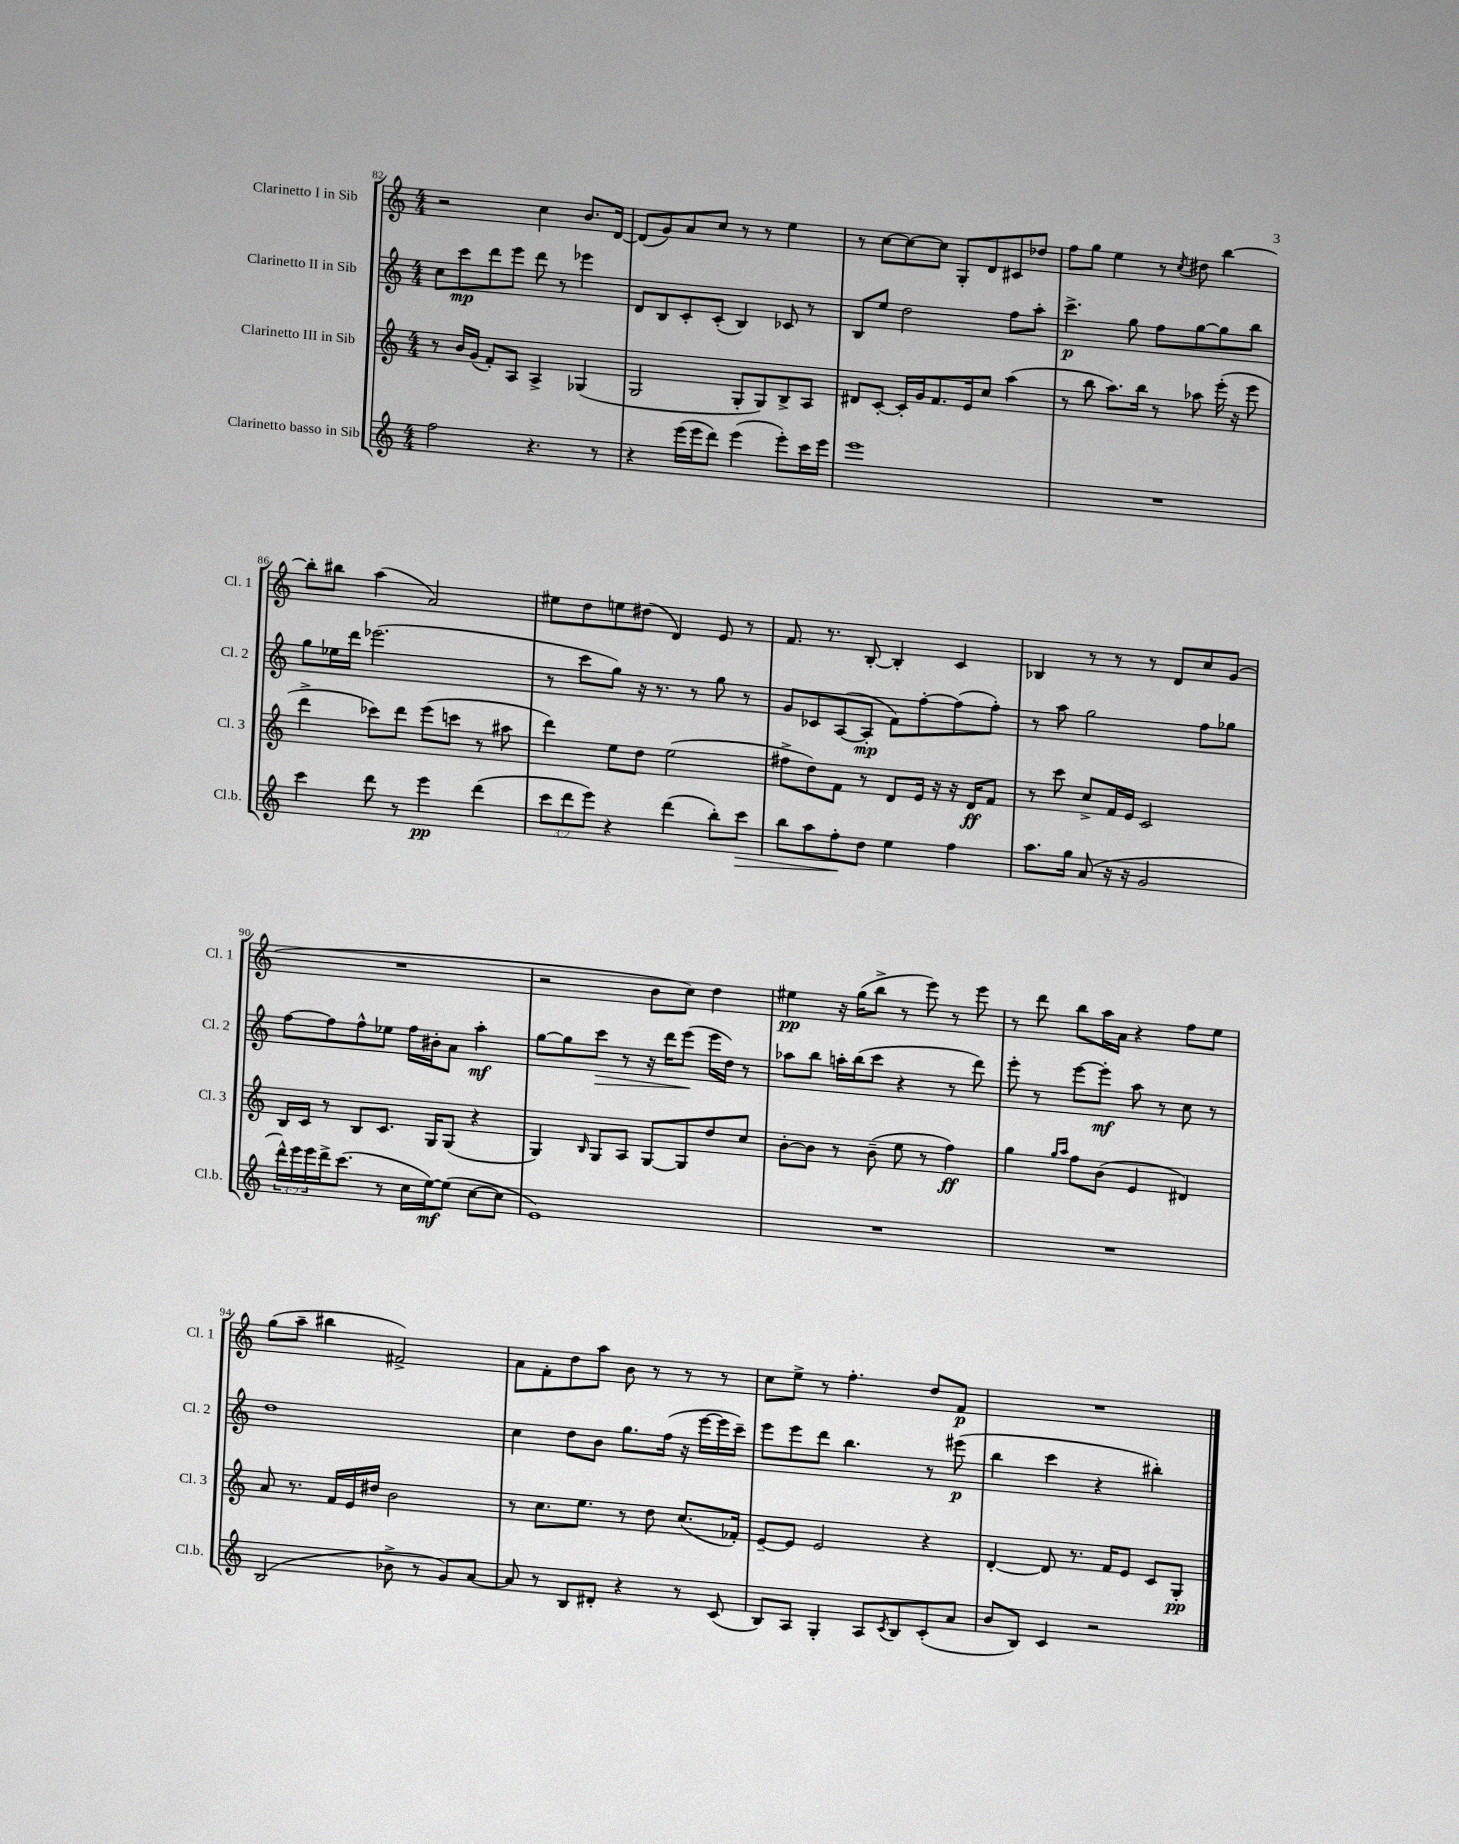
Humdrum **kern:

**kern	**kern	**kern	**kern
*staff4	*staff3	*staff2	*staff1
*clefG2	*clefG2	*clefG2	*clefG2
*k[]	*k[]	*k[]	*k[]
*M4/4	*M4/4	*M4/4	*M4/4
2ff\	8r	8cc\L	2r
.	16b/LL	8ccc\	.
.	(16g/JJ	.	.
.	8f'/L)	8ddd\	.
.	8A/J	8eee\J	.
4.r	4A^/	8ddd\	4cc\
.	.	8r	.
.	(4G-/	4eee-\	8.b/L
8r	.	.	.
.	.	.	[16d/Jk
=	=	=	=
4r	2G/	8d/L	(8d/]L
.	.	8B/	8g/)
(16eee\LL	.	8c'/	8a/
16eee\J	.	.	.
8ddd\J)	.	(8c'/J	8cc/J
(4eee\	8G'/L	4B/)	8r
.	8G/)	.	8r
8eee'\L)	8B^/	8c-/	4ee\
16ccc\L	8A/J	8r	.
16eee\JJ	.	.	.
=	=	=	=
1eee	8d#/L	8B/L	8r
.	[8c'/J	8ee/J	[8cc\L
.	16c'/]LL	2dd\	8cc\_
.	16g/J	.	.
.	8.f/	.	8cc\]J
.	.	.	8G'/L
.	16e/k	.	.
.	8cc/J	.	8d/
.	(4aa\	8ff\L	8c#/
.	.	8aa'\J	8dd-/J
=	=	=	=
1r	8r	4.ccc^\	8ff\L
.	8bb\	.	8gg\J
.	8.aa\L)	.	4ee\
.	.	8gg\	.
.	16bb\Jk	.	.
.	8r	8ff\L	8r
.	.	.	8qcc/
.	8aa-\	[8gg\	8dd#\
.	(16eee'\	8gg\]	[4bb\
.	16r	.	.
.	8eee\	8bb\J	.
=	=	=	=
4ccc\	4ddd^\	8gg\L	8bb'\]L
.	.	16ee-\L	8bb#\J
.	.	16ddd\JJ	.
8ddd\	8ccc-\L)	(2.eee-\	(4aa\
8r	8ddd\J	.	.
4eee\	(8eee\L	.	2a/)
.	8ccc\J	.	.
(4ddd\	8r	.	.
.	8aa#\	.	.
=	=	=	=
12ccc\L	4ddd\)	8r	8ee#\L
12ddd\	.	.	.
.	.	8ccc\L	8dd\
12eee\J)	.	.	.
4r	8ee\L	8gg\J)	8ee\
.	8dd\J	16r	(8dd#\J
.	.	8.r	.
(4ddd\	(2ee\	.	4d/)
.	.	8r	.
8bb'\L)	.	8gg\	8e/
8ccc\J	.	8r	8r
=	=	=	=
8bb\L	8ff#^\L	8g/L	8.f/
8aa\	8dd\)	8c-/	.
.	.	.	8.r
8ff'\	8f\J	([8A/	.
8dd\J	8r	8A'/]J	[8B'/
4ee\	8d/L	8f\L)	4B'/]
.	16e/Jk	[8ff'\	.
.	16r	.	.
4ff\	16r	(8ff\]	4c/
.	16d/LK	.	.
.	8f/J	8ff'\J)	.
=	=	=	=
8.aa\L	8r	8r	4B-/
.	8ccc\	8aa\	.
16gg\Jk	.	.	.
(8a/	8cc^/L	2gg\	8r
16r	16f/L	.	8r
16r	16e/JJ	.	.
2g/	2c/	.	8r
.	.	.	8d/L
.	.	8ff\L	8cc/
.	.	8gg-\J	(8g/J
=	=	=	=
24ddd^^\LL)	16B/LL	[8ff\L	1r
24eee\	.	.	.
.	16c/JJ	.	.
24eee\	.	.	.
16ddd^\J	8r	8ff\]	.
(8.ccc\J	.	.	.
.	8B/L	8ff^^\	.
8r	8.c/J	8ee-\J	.
16cc\LL	.	16ff\LL	.
[16ee\J)	16G/LK	16b#'\J	.
(8ee\]J	(8G/J	8a\J	.
[8cc\L	4r	4aa'\	.
8cc\]J	.	.	.
=	=	=	=
1e)	4G/)	[8gg\L	2r
.	.	8gg\]	.
.	16qqB/	.	.
.	8G/L	8ccc\J	.
.	8A/J	8r	.
.	[8G/L	16r	8b\L
.	.	16ddd\LK	.
.	8G/]	(8eee\J	8cc\J)
.	8dd/	16eee\LL	4dd\
.	.	16dd\JJ)	.
.	8cc/J	8r	.
=	=	=	=
1r	[8b'\L	8aa-\L	4ee#\
.	8b\]J	8bb\J	.
.	8r	16aa'\LL	16r
.	.	(16bb\J	(16gg\LK
.	(8b~\	8ccc\J	8bb^\J
.	8ee\	4r	8r
.	8r	.	8eee\)
.	4ff\)	8r	8r
.	.	8ddd\)	8eee\
=	=	=	=
1r	4gg\	8eee'\	8r
.	.	8r	8ddd\
.	16qqgg/LL	.	.
.	16qqaa/JJ	.	.
.	8ff\L	[8eee\L	8bb\L
.	(8b\J	8eee'\]J	16aa\L
.	.	.	16a\JJ
.	4e/	8aa\	4r
.	.	8r	.
.	4d#/)	8cc\	8ff\L
.	.	8r	8ee\J
=	=	=	=
(2B/	8a/	1dd	(8gg\L
.	8.r	.	8aa~\J
.	.	.	4bb#\
.	16f/LL	.	.
.	16e/	.	.
.	16dd#/JJ	.	.
8b-^\	2b\	.	2f#^/)
8r	.	.	.
8g/L)	.	.	.
[8a/J	.	.	.
=	=	=	=
8a/]	8r	4cc\	8a\L
8r	8.cc\L	.	8f'\
8B/L	.	8dd\L	8dd\
.	8.ee\J	.	.
8d#'/J	.	8b\J	8aa\J
4r	8r	8.gg\L	8b\
.	8dd\	.	8r
.	.	(16ff\Jk	.
8r	(8.cc/L	16r	8r
.	.	[16eee\LL	.
(8c/	.	16eee\]	8r
.	16f-'/Jk)	16ccc~\JJ)	.
=	=	=	=
8B/L)	[8e~/L	8eee\L	8cc\L
8A/J	8e/]J	8eee\	8ee^\J
4G'/	2e/	8ddd\J	8r
.	.	4.bb\	4.ff'\
8A/L	.	.	.
8qc/	.	.	.
8B/	.	.	.
(8c'/	4r	8r	8dd/L
8a/J	.	(8eee#\	8f/J
=	=	=	=
8b/L	[4d'/	4bb\	1r
8B/J)	.	.	.
4c/	8d/]	4ccc\	.
.	8.r	.	.
2r	.	4r	.
.	16f/LK	.	.
.	8e/J	.	.
.	8c/L	4bb#'\)	.
.	8G'/J	.	.
==	==	==	==
*-	*-	*-	*-
